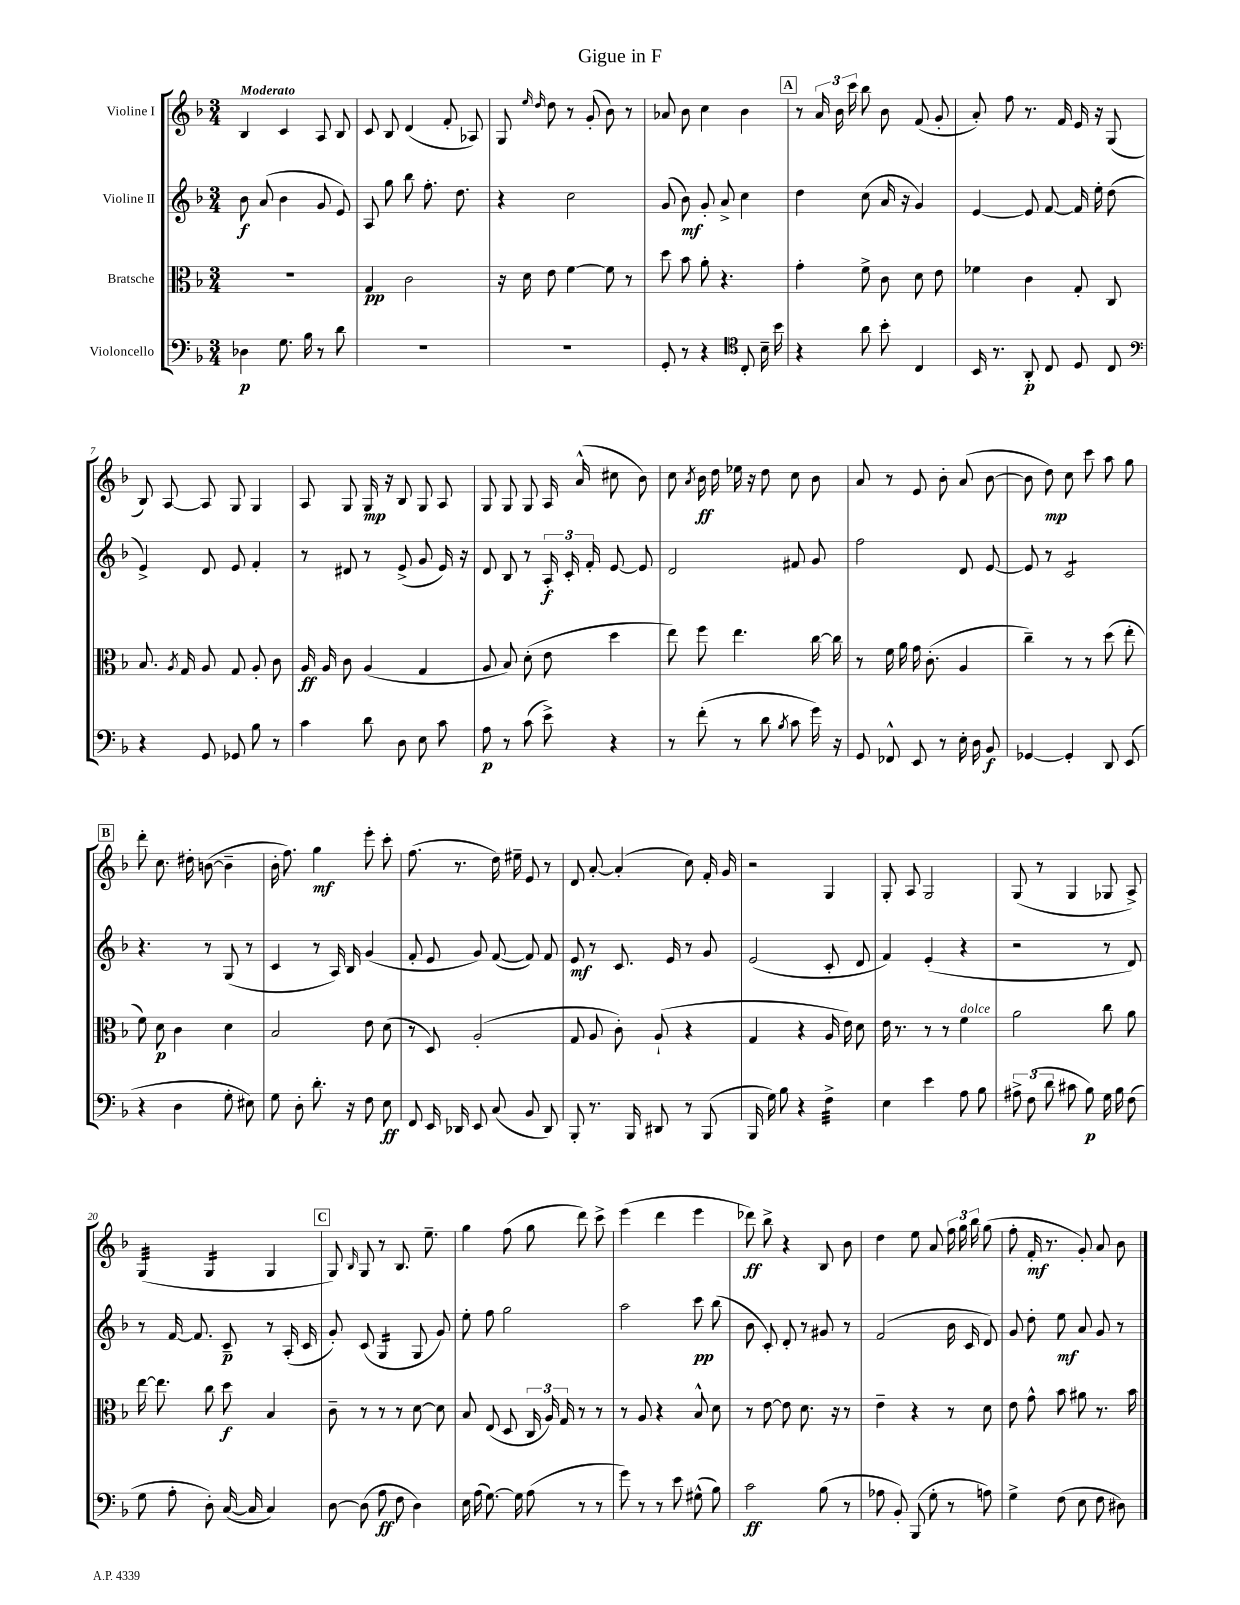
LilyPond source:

\header { title = "Gigue in F" }
<<
\new StaffGroup <<
\new Staff = "s0" \with { instrumentName = "Violine I" } {
    \clef treble \key f \major \numericTimeSignature \time 3/4 \tempo "Moderato"
    \autoBeamOff bes4 c'4 a8 bes8 |
    c'8 bes8 d'4( f'8-. aes8) |
    g8 \grace { e''16 d''16 } d''8 r8 g'8-.( bes'8) r8 |
    aes'8 bes'8 c''4 bes'4 |
    \mark \markup { \box "A" } r8 \tuplet 3/2 { a'16 bes'16 c'''16 } bes''8 bes'8 f'8( g'8-. |
    a'8-.) f''8 r8. f'16 e'16 r16 g8( |
    bes8) a8~ a8 g8 g4 |
    a8 g8 g16\mp r16 bes8 g8 a8 |
    g8 g8 g8 a16 a'16-^( cis''8 bes'8) |
    c''8 \acciaccatura { a'8 } bes'16\ff d''16 ees''16 r16 d''8 c''8 bes'8 |
    a'8 r8 e'8 bes'8-. a'8( bes'8~ |
    bes'8 d''8\mp) c''8 c'''8 a''8 g''8 |
    \mark \markup { \box "B" } d'''8-. c''8. dis''16-. b'8~( b'4-- |
    bes'16-. f''8.) g''4\mf e'''8-. c'''8-. |
    f''8.( r8. d''16) eis''16-- e'8 r8 |
    d'8 a'8~-. a'4-.( c''8) f'16-. g'16 |
    r2 g4 |
    g8-. a8 g2 |
    g8( r8 g4 ges8 a8->) |
    g4:32( g4:16 g4 |
    \mark \markup { \box "C" } g8) \grace { bes16 } g8 r8 bes8. e''8.-- |
    g''4 f''8( g''8 d'''8) c'''8-> |
    e'''4( d'''4 e'''4 |
    des'''8\ff) bes''8-> r4 bes8 bes'8 |
    d''4 e''8 a'8 \tuplet 3/2 { f''16 g''16 bes''16 } g''8( |
    f''8-. f'16-.\mf r8. g'8-.) a'8 bes'8 \bar "|." |
}
\new Staff = "s1" \with { instrumentName = "Violine II" } {
    \clef treble \key f \major \numericTimeSignature \time 3/4
    \autoBeamOff bes'8\f a'8( bes'4 g'8 e'8) |
    a8 g''8 bes''8 f''8.-. d''8. |
    r4 c''2 |
    g'8( bes'8\mf) g'8-. a'8-> c''4 |
    \mark \markup { \box "A" } d''4 c''8( a'16 r16 g'4) |
    e'4~ e'8 f'8~ f'16 e''16-. d''8( |
    e'4->) d'8 e'8 f'4-. |
    r8 dis'8 r8 e'8->( g'8 e'16) r16 |
    d'8 bes8 r8 \tuplet 3/2 { a16-.\f c'16-. f'16-. } e'8~ e'8 |
    d'2 fis'8 g'8 |
    f''2 d'8 e'8~ |
    e'8 r8 c'2:8 |
    \mark \markup { \box "B" } r4. r8 g8( r8 |
    c'4 r8 a16) bes16 g'4( |
    f'8-. e'8 g'8) f'8~( f'8) f'8 |
    e'8\mf r8 c'8. e'16 r8 g'8 |
    e'2( c'8-. d'8 |
    f'4) e'4-.( r4 |
    r2 r8 d'8) |
    r8 f'16~ f'8. c'8--\p r8 a16-.( c'16 |
    \mark \markup { \box "C" } g'8-.) c'8( g4:16 g8 g'8) |
    e''8-. f''8 g''2 |
    a''2 c'''8\pp bes''8( |
    bes'8 c'8-.) d'8-. r8 gis'8 r8 |
    f'2( bes'16 c'16 d'8) |
    g'8 d''8-. e''8\mf a'8 g'8 r8 \bar "|." |
}
\new Staff = "s2" \with { instrumentName = "Bratsche" } {
    \clef alto \key f \major \numericTimeSignature \time 3/4
    \autoBeamOff R2. |
    g4\pp c'2 |
    r16 d'16 e'8 f'4~ f'8 r8 |
    d''8 bes'8 a'8-. r4. |
    \mark \markup { \box "A" } g'4-. f'8-> c'8 d'8 e'8 |
    fes'4 c'4 g8-. c8 |
    bes8. \acciaccatura { a8 } g16 a8 g8 a8-. c'8 |
    a16\ff a16 c'8 a4( g4 |
    a8 bes8) d'8-.( e'8 d''4 |
    e''8) f''8 e''4. c''16~ c''16 |
    r8 f'16 a'16 g'16 c'8.-.( a4 |
    c''4--) r8 r8 d''8( e''8-. |
    \mark \markup { \box "B" } f'8) d'8\p c'4 d'4 |
    bes2 e'8 d'8( |
    r8 d8) a2-.( |
    g8 a8 c'8-.) a8-!( r4 |
    g4 r4 a16 e'16) d'8 |
    e'16 r8. r8 r8 f'4^\markup { \italic "dolce" } |
    a'2 c''8 a'8 |
    e''16~ e''8. c''8 d''8\f bes4 |
    \mark \markup { \box "C" } c'8-- r8 r8 r8 d'8~ d'8 |
    bes8 e8( d8 \tuplet 3/2 { c16 a16) g16 } r8 r8 |
    r8 a8 r4 bes8-^ d'8 |
    r8 e'8~ e'8 d'8. r16 r8 |
    e'4-- r4 r8 d'8 |
    e'8 g'8-^ bes'8 ais'8 r8. bes'16 \bar "|." |
}
\new Staff = "s3" \with { instrumentName = "Violoncello" } {
    \clef bass \key f \major \numericTimeSignature \time 3/4
    \autoBeamOff des4\p g8. bes16 r8 d'8 |
    R2. |
    R2. |
    g,8-. r8 r4 \clef tenor c8-. bes16-- bes'16 |
    \mark \markup { \box "A" } r4 a'8 bes'8-. c4 |
    bes,16 r8. a,8-.\p c8 d8 c8 |
    \clef bass r4 g,8 ges,8 bes8 r8 |
    c'4 d'8 d8 e8 c'8 |
    a8\p r8 c'8( e'8->) r4 |
    r8 f'8-.( r8 d'8 \acciaccatura { bes8 } c'8 g'16) r16 |
    g,8 fes,8-^ e,8 r8 e16-. d16 bes,8\f |
    ges,4~ ges,4-. d,8 e,8( |
    \mark \markup { \box "B" } r4 d4 g8-. eis8) |
    g8 d8-. d'8.-. r16 f8 e8\ff |
    f,8 e,16 des,16 e,8 c8( bes,8 des,8) |
    bes,,8-. r8. bes,,16 dis,8 r8 bes,,8( |
    bes,,16 g16) bes8 r4 f4:32-> |
    e4 e'4 a8 bes8 |
    \tuplet 3/2 { ais8-> f8( d'8 } cis'8 bes8\p) g16 bes16 f8( |
    g8 a8-. d8-.) c16~( c16 c4) |
    \mark \markup { \box "C" } d8~ d8( a8\ff f8 d4) |
    e16 a16( g8.~) g16 a8( r8 r8 |
    g'8) r8 r8 e'8 gis8-^( bes8) |
    c'2\ff bes8( r8 |
    aes8 bes,8-.) bes,,8( g8-. r8 a8) |
    g4-> f8( e8 f8 dis8) \bar "|." |
}
>>
>>
